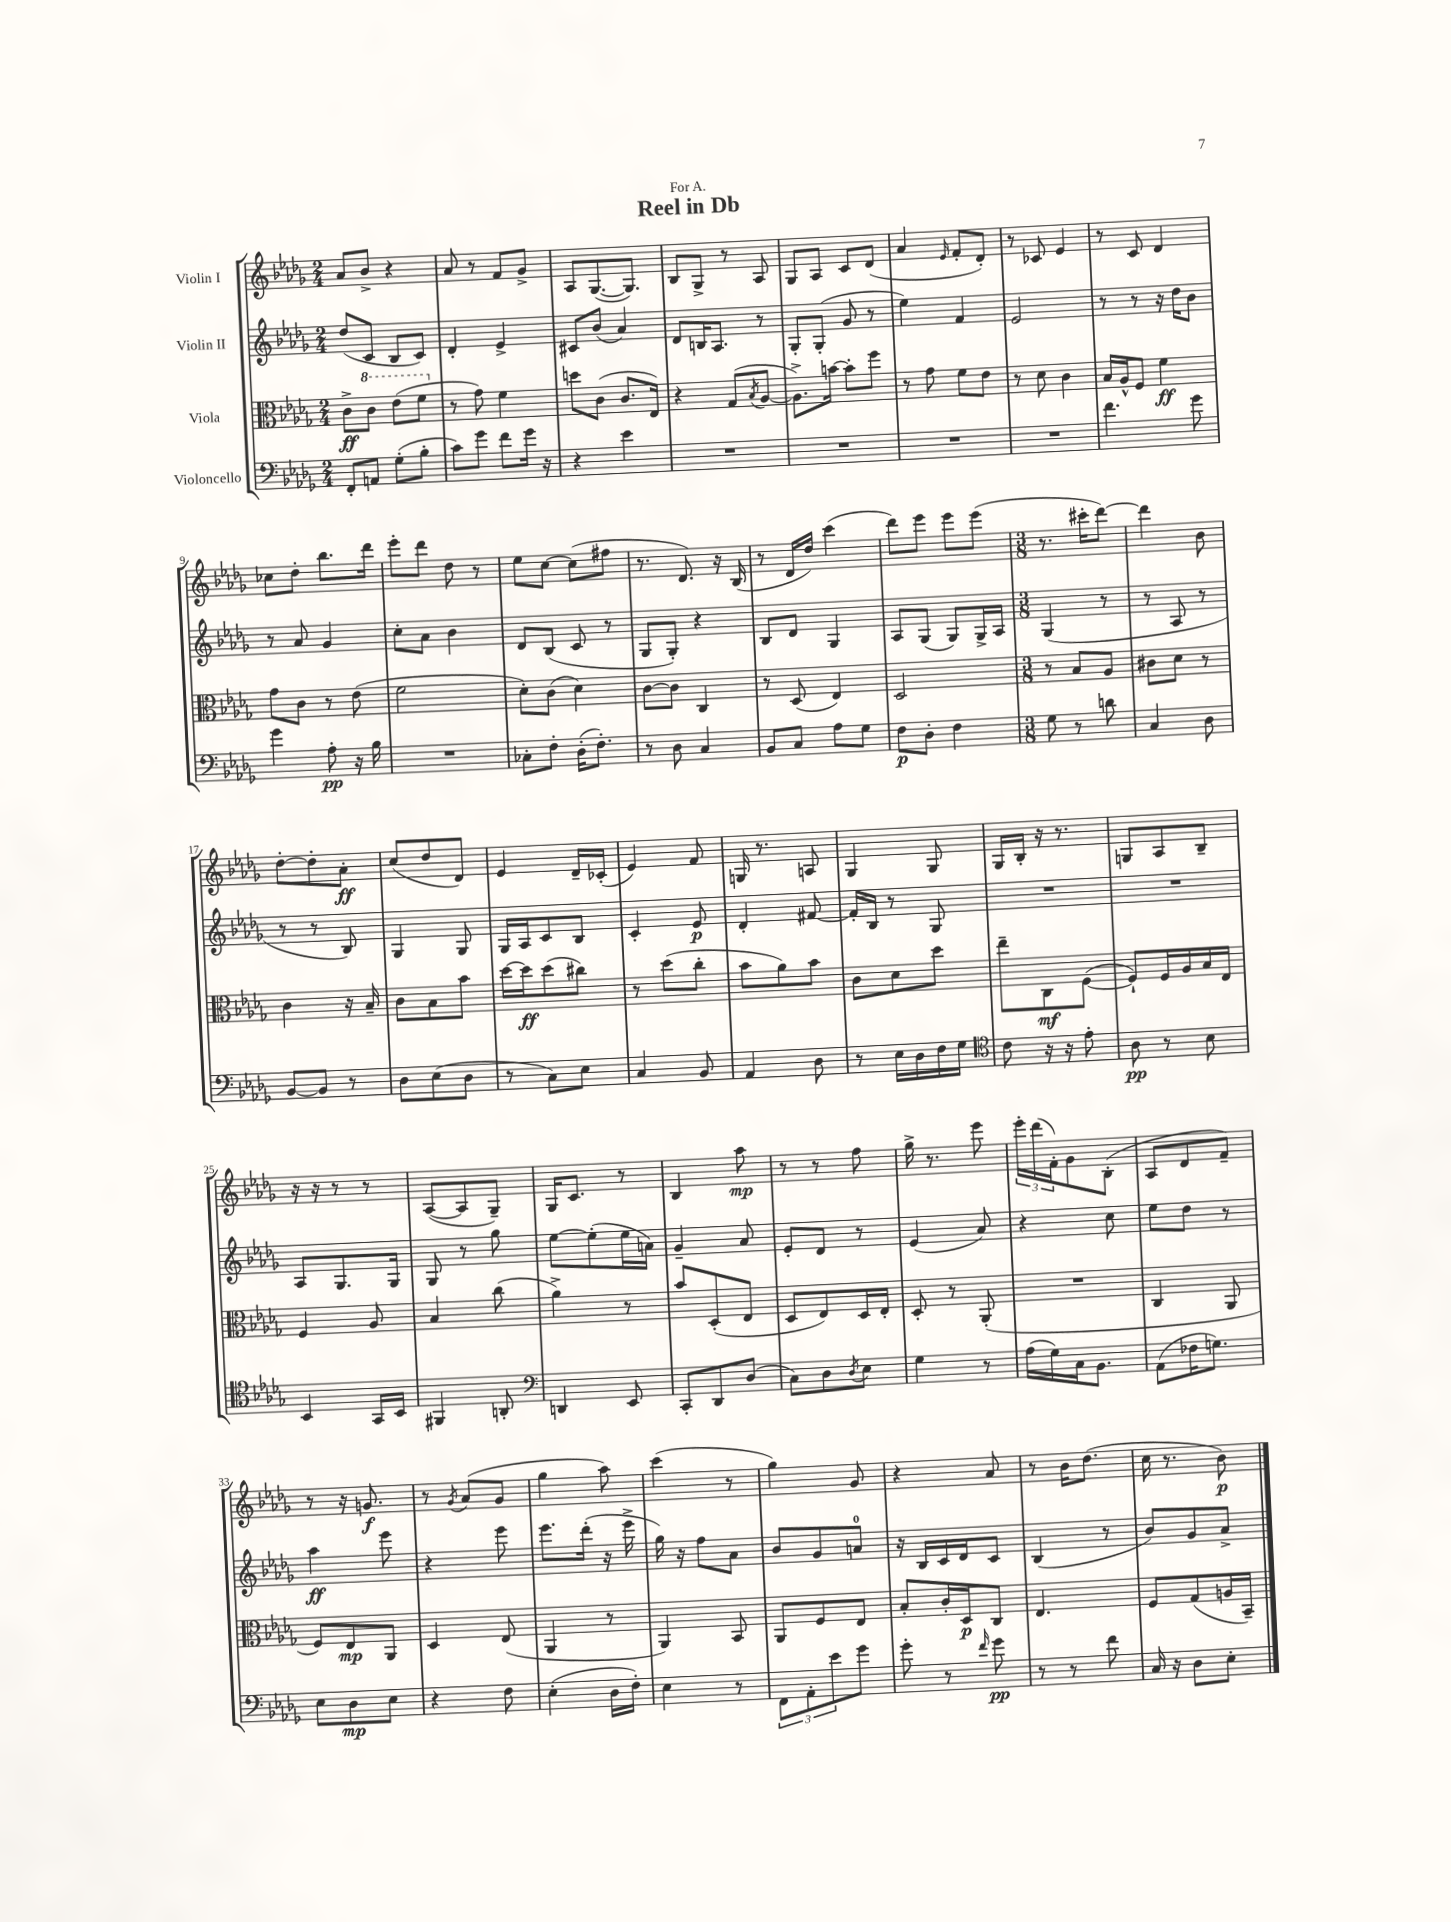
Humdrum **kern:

**kern	**kern	**kern	**kern
*staff4	*staff3	*staff2	*staff1
*clefF4	*clefC3	*clefG2	*clefG2
*k[b-e-a-d-g-]	*k[b-e-a-d-g-]	*k[b-e-a-d-g-]	*k[b-e-a-d-g-]
*M2/4	*M2/4	*M2/4	*M2/4
8FF'/L	8c^\L	(8dd-/L	8a-/L
8AA/J	8cc\J	8c/J	8b-^/J
(8G-'\L	(8ee-\L	8B-/L	4r
8B-'\J	8ff\J	8c/J)	.
=	=	=	=
8c\L)	8r	4d-'/	8a-/
8g-\J	8g-\)	.	8r
8f\L	4f\	4e-^/	8f/L
16g-\Jk	.	.	8g-^/J
16r	.	.	.
=	=	=	=
4r	8dd\L	8c#/L	8A-/L
.	(8c\J	(8b-/J	([8.G-/
4e-\	8.c/L	4a-/)	.
.	.	.	8.G-/]J)
.	16E-/Jk)	.	.
=	=	=	=
2r	4r	8d-/L	8B-/L
.	.	16B/K	8G-^/J
.	.	8.A-/J	.
.	(8G-/L	.	8r
.	8qB-/	.	.
.	[8A-/J	8r	8A-/
=	=	=	=
2r	8.A-^\]L)	8G-'/L	8G-/L
.	.	(8G-'/J	8A-/J
.	[16b\Jk	.	.
.	8b'\]L	8g-/	8c/L
.	8ff\J	8r	(8d-/J
=	=	=	=
2r	8r	4ee-\)	4a-/
.	8g-\	.	.
.	.	.	16qqe-/
.	8f\L	4f/	8f'/L
.	8e-\J	.	8d-'/J)
=	=	=	=
2r	8r	2e-/	8r
.	8d-\	.	8c-/
.	4c\	.	4e-/
=	=	=	=
4.f\	16B-/LL	8r	8r
.	16A-^^/J	.	.
.	8F/J	8r	8c/
.	4f\	16r	4d-/
.	.	16dd-\LK	.
8g-\	.	8b-\J	.
=	=	=	=
4g-\	8g-\L	8r	8cc-\L
.	8c\J	8a-/	8dd-'\J
8A-'\	8r	4g-/	8.bb-\L
16r	(8e-\	.	.
16B-\	.	.	16ddd-\Jk
=	=	=	=
2r	2f\	8cc'\L	8eee-'\L
.	.	8a-\J	8ddd-\J
.	.	4b-\	8dd-\
.	.	.	8r
=	=	=	=
8C-'\L	8d-'\L)	8d-/L	8ee-\L
8F'\J	(8c\J	(8B-/J	[8cc\J
(16D-'\LK	4d-\)	8c/	(8cc\]L
8.F'\J)	.	.	.
.	.	8r	8ff#\J
=	=	=	=
8r	[8c\L	8G-/L	8.r
8D-\	8c\]J	8G-'/J)	.
.	.	.	8.d-/)
4C/	4C/	4r	.
.	.	.	16r
.	.	.	(16B-/
=	=	=	=
8BB-/L	8r	8B-/L	8r
8C/J	(8D-/	8d-/J	16d-/LL
.	.	.	16dd-/JJ)
8A-\L	4E-/)	4G-/	(4ccc\
8G-\J	.	.	.
=	=	=	=
8F\L	2D-/	8A-/L	8ddd-\L)
8D-'\J	.	(8G-/J	8eee-\J
4F\	.	8G-/L)	8eee-\L
.	.	16G-^/L	(8eee-\J
.	.	16A-/JJ	.
=	=	=	=
*M3/8	*M3/8	*M3/8	*M3/8
8G-\	8r	(4G-/	8.r
8r	8B-/L	.	.
.	.	.	16ccc#'\LK
8d\	8A-/J	8r	[8ddd-\J)
=	=	=	=
4C/	8c#\L	8r	4ddd-\]
.	8d-\J	8A-/	.
8D-\	8r	8r	8b-\
=	=	=	=
[8BB-/L	4c\	8r	[8dd-'\L
8BB-/]J	.	8r	8dd-'\]
8r	16r	8B-/)	8a-'\J
.	16B-~/	.	.
=	=	=	=
8D-\L	8c\L	4G-/	(8cc/L
(8E-\	8B-\	.	8dd-/
8D-\J	8b-\J	8G-/	8d-/J)
=	=	=	=
8r	[16dd-\LL	16G-/LL	4e-/
.	16dd-\]J	16A-/J	.
8C\L)	(8dd-\	8c/	.
8E-\J	8cc#\J)	8B-/J	16d-~/LL
.	.	.	(16c-'/JJ
=	=	=	=
4C/	8r	4c'/	4e-/)
.	(8dd-\L	.	.
8BB-/	8cc'\J	8e-/	8f/
=	=	=	=
4AA-/	8b-\L	4d-'/	16G/
.	.	.	8.r
.	8a-\)	.	.
8D-\	8b-\J	[8f#/	8A/
=	=	=	=
8r	8c\L	16f#'/]LL	4G-/
.	.	16B-/JJ	.
16E-\LL	8d-\	8r	.
16D-\	.	.	.
16F\	8dd-\J	8G-/	8G-/
16G-\JJ	.	.	.
=	=	=	=
*clefC4	*	*	*
8c\	8ee-~\L	4.r	16G-/LL
.	.	.	16B-'/JJ
16r	8C\	.	16r
16r	.	.	8.r
8e-'\	([8F\J	.	.
=	=	=	=
8A-\	8F`/]L)	4.r	8G/L
8r	16F/L	.	8A-/
.	16A-/	.	.
8B-\	16B-/	.	8B-~/J
.	16E-/JJ	.	.
=	=	=	=
4BB-/	4F/	8A-/L	16r
.	.	.	16r
.	.	8.G-/	8r
16GG-/LL	8A-/	.	8r
16BB-/JJ	.	16G-/Jk	.
=	=	=	=
4FF#/	4B-/	8G-/	([8A-/L
.	.	8r	8A-/]
8AA'/	(8cc\	8gg-\	8G-~/J)
=	=	=	=
*clefF4	*	*	*
4DD/	4a-^\)	[8ee-\L	16G-/LK
.	.	.	8.c/J
.	.	(8ee-'\]	.
8EE-/	8r	16ee-\L	8r
.	.	16a\JJ)	.
=	=	=	=
8CC'/L	8b-/L	4g-~/	4B-/
8DD-/	(8D-'/	.	.
(8D-/J	8E-/J	8a-/	8aa-\
=	=	=	=
8C\L)	8D-/L	8e-'/L	8r
8D-\	8E-/)	8d-/J	8r
8qD-/	.	.	.
8E-\J	16D-/L	8r	8ff\
.	16E-'/JJ	.	.
=	=	=	=
4G-\	8D-'/	(4e-/	16gg-^\
.	.	.	8.r
.	8r	.	.
8r	(8AA-'/	8a-/)	8eee-\
=	=	=	=
(16A-\LL	4.r	4r	24eee-'\LL
.	.	.	(24ddd-\
16G-\)	.	.	.
.	.	.	24f'\J)
16C\J	.	.	8g-\
8.BB-\J	.	.	.
.	.	8cc\	(8B-'\J
=	=	=	=
(8AA-\L	4C/	8ee-\L	8A-/L
16F-\K	.	8dd-\J	8d-/
8.G\J)	.	.	.
.	8AA-/	8r	8f~/J)
=	=	=	=
8E-\L	8F/L)	4aa-\	8r
8D-\	8E-/	.	16r
.	.	.	8.g/
8E-\J	8AA-/J	8eee-\	.
=	=	=	=
4r	4D-/	4r	8r
.	.	.	8qg-/
.	.	.	(8a-/L
8F\	(8E-/	8eee-\	8g-/J
=	=	=	=
(4E-'\	4AA-/	8.eee-\L	4gg-\
.	.	(16ddd-'\Jk	.
16D-\LL	8r	16r	8aa-\)
16F'\JJ)	.	16eee-^\	.
=	=	=	=
4E-\	4AA-/)	16gg-\)	(4ccc\
.	.	16r	.
.	.	8ff\L	.
8r	8BB-/	8a-\J	8r
=	=	=	=
12FF\L	8AA-/L	8b-/L	4gg-\)
12AA-'\	.	.	.
.	8F/	8g-/	.
12e-\	.	.	.
8g-\J	8E-/J	8a/J	8g-/
=	=	=	=
8g-'\	8B-'/L	16r	4r
.	.	16B-/LL	.
8r	16c'/L	16c/	.
.	16D-/J	16d-/J	.
16qqf/	.	.	.
8g-\	8C/J	8c/J	8a-/
=	=	=	=
8r	4.E-/	(4B-/	8r
8r	.	.	16b-\LK
.	.	.	(8.dd-\J
8f\	.	8r	.
=	=	=	=
16C/	8F/L	8b-/L)	16cc\
16r	.	.	8.r
8D-\L	(8G-/	8g-/	.
8E-'\J	16A/L	8a-^/J	8b-\)
.	16BB-~/JJ)	.	.
==	==	==	==
*-	*-	*-	*-
